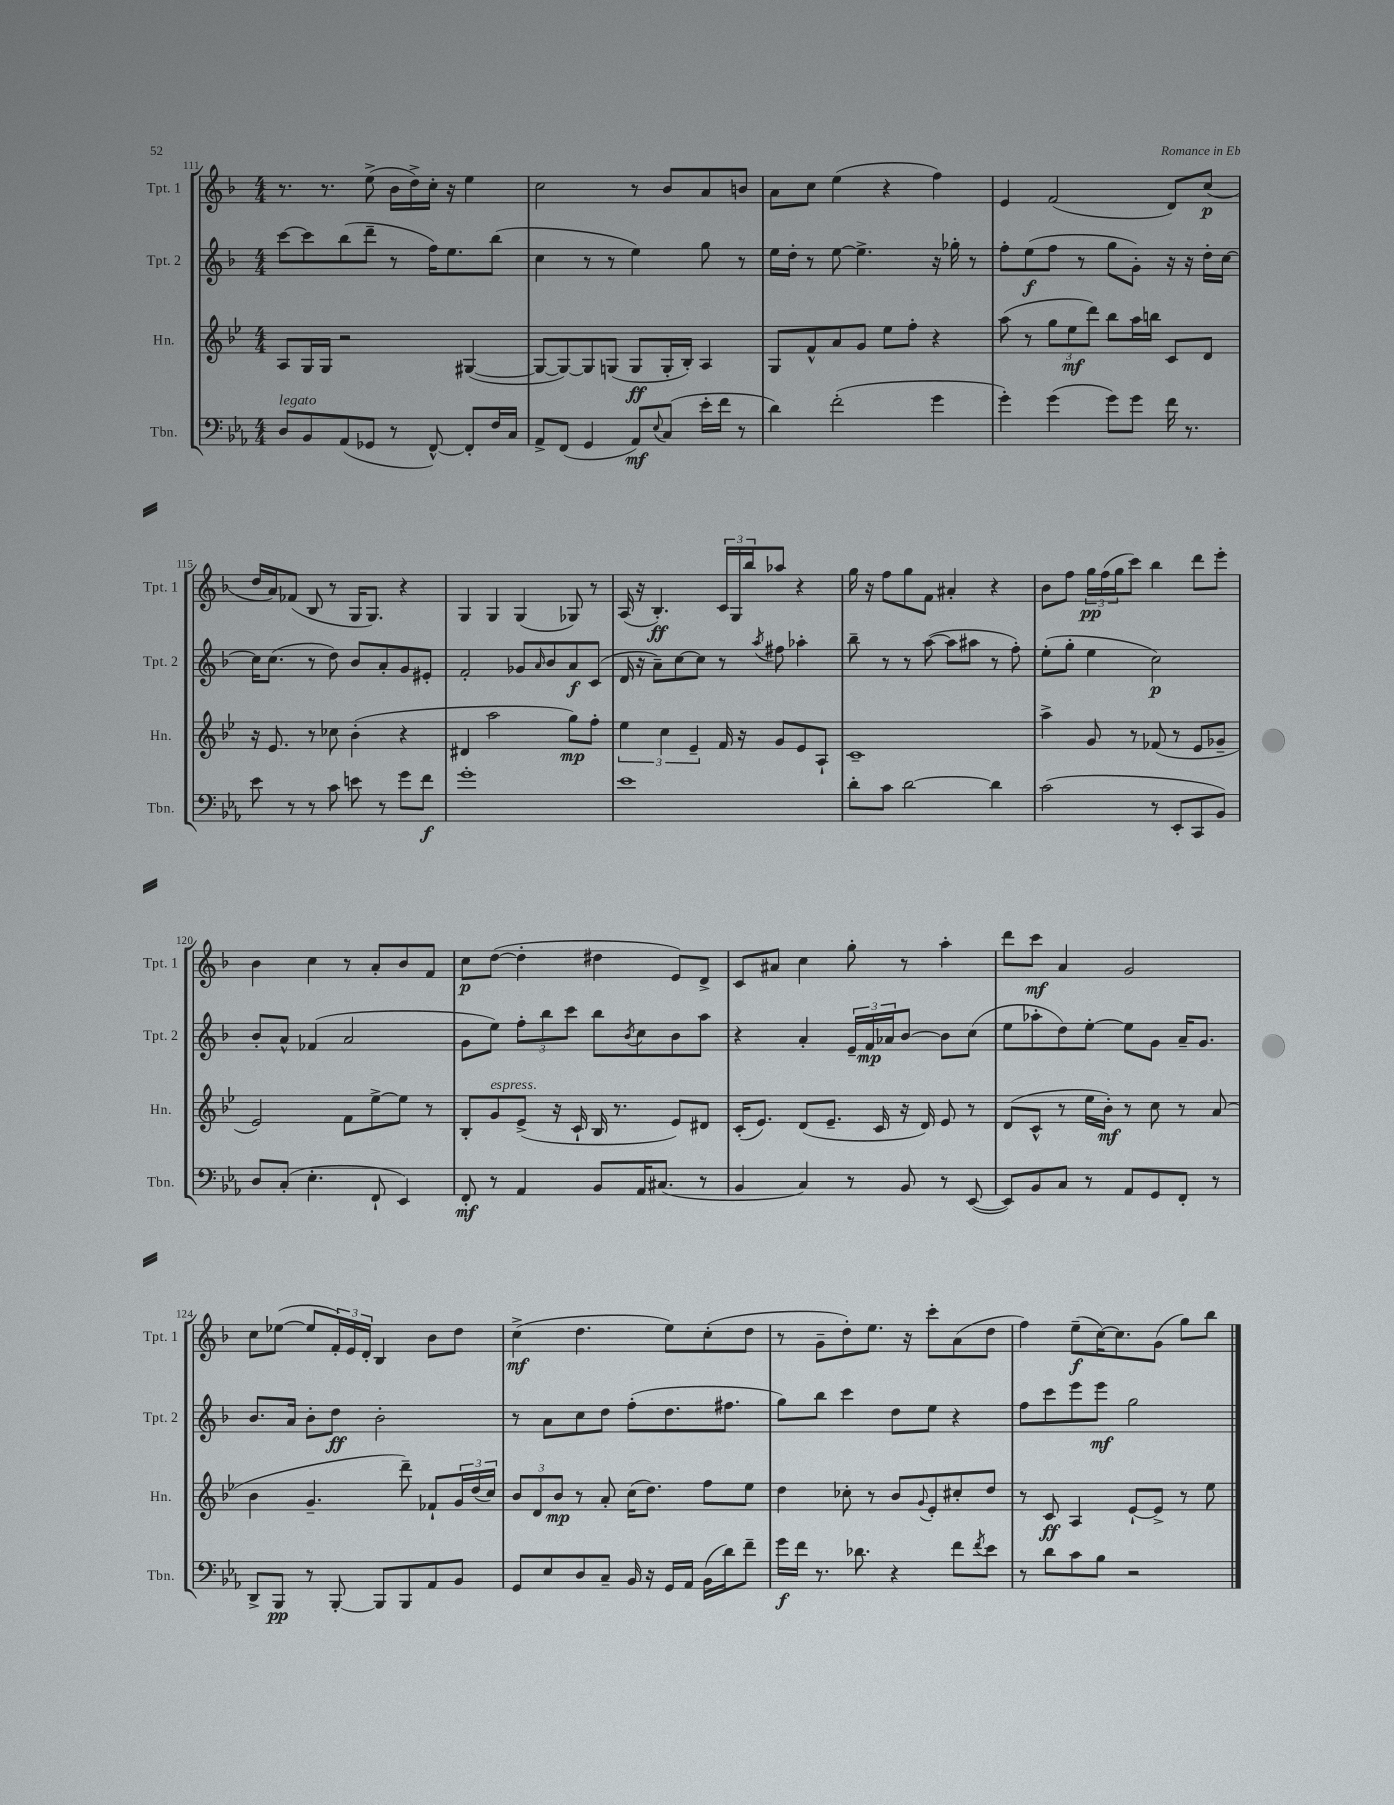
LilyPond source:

<<
\new StaffGroup <<
\new Staff = "s0" \with { instrumentName = "Tpt. 1" shortInstrumentName = "Tpt. 1" } {
    \clef treble \key f \major \numericTimeSignature \time 4/4
    r8. r8. e''8->( bes'16 d''16->) c''16-. r16 e''4 |
    c''2 r8 bes'8 a'8 b'8 |
    a'8 c''8 e''4( r4 f''4) |
    e'4 f'2( d'8) c''8\p( |
    d''16 a'16) fes'8( bes8 r8 g16 g8.) r4 |
    g4 g4 g4( ges8) r8 |
    a16( r16 bes4.-.\ff) \tuplet 3/2 { c'16 g16 bes''16 } aes''8 r4 |
    g''16 r16 f''8 g''8 f'8 ais'4-. r4 |
    bes'8 f''8 \tuplet 3/2 { g''16\pp f''16( g''16 } c'''8) bes''4 d'''8 e'''8-. |
    bes'4 c''4 r8 a'8-. bes'8 f'8 |
    c''8\p d''8~( d''4-. dis''4 e'8) d'8-> |
    c'8 ais'8 c''4 g''8-. r8 a''4-. |
    d'''8 c'''8\mf a'4 g'2 |
    c''8 ees''8~( ees''8 \tuplet 3/2 { f'16-.) e'16 d'16-. } bes4 bes'8 d''8 |
    c''4->\mf( d''4. e''8) c''8-.( d''8 |
    r8 g'8-- d''8-.) e''8. r16 c'''8-. a'8( d''8 |
    f''4) e''8--\f( c''16~) c''8. g'8( g''8) bes''8 \bar "|." |
}
\new Staff = "s1" \with { instrumentName = "Tpt. 2" shortInstrumentName = "Tpt. 2" } {
    \clef treble \key f \major \numericTimeSignature \time 4/4
    c'''8~ c'''8 bes''8( d'''8-- r8 f''16) e''8. bes''8( |
    c''4 r8 r8 e''4) g''8 r8 |
    e''16 d''16-. r8 e''8~ e''4.-> r16 ges''16-. r8 |
    f''8-. e''8\f( f''8 r8 g''8 g'8-.) r16 r16 d''16-. c''16~ |
    c''16 c''8.( r8 d''8) bes'8 a'8-. g'8 eis'8-. |
    f'2-. ges'8 \grace { a'16 } bes'8 a'8\f c'8( |
    d'16 r16 a'8--) c''8~ c''8 r8 \acciaccatura { a''8 } fis''8 aes''4-. |
    bes''8-- r8 r8 a''8~( a''8 ais''8 r8 f''8-.) |
    e''8-.( g''8-. e''4 c''2\p) |
    bes'8-. a'8-^ fes'4( a'2 |
    g'8 e''8) \tuplet 3/2 { f''8-. bes''8 c'''8 } bes''8 \acciaccatura { bes'8 } c''8 bes'8 a''8 |
    r4 a'4-. \tuplet 3/2 { e'16-- f'16\mp aes'16 } bes'8~ bes'8 c''8( |
    e''8 aes''8-. d''8) e''8~-. e''8 g'8 a'16-- g'8. |
    bes'8. a'16 bes'8-. d''8\ff bes'2-. |
    r8 a'8 c''8 d''8 f''8-.( d''8. fis''8. |
    g''8) bes''8 c'''4 d''8 e''8 r4 |
    f''8 c'''8 e'''8 e'''8\mf g''2 \bar "|." |
}
\new Staff = "s2" \with { instrumentName = "Hn." shortInstrumentName = "Hn." } {
    \clef treble \key bes \major \numericTimeSignature \time 4/4
    a8 g16 g16 r2 gis4~( |
    gis8~ gis8~) gis8 g8( g8\ff g16-. bes16-.) a4 |
    g8 f'8-^ a'8 g'8 ees''8 f''8-. r4 |
    a''8( r8 \tuplet 3/2 { g''8 ees''8\mf d'''8) } bes''8 a''16 b''16 c'8 d'8 |
    r16 ees'8. r8 ces''8 bes'4-.( r4 |
    dis'4 a''2 g''8\mp) f''8-. |
    \tuplet 3/2 { ees''4 c''4 ees'4-- } f'16 r16 g'8 ees'8 a8-! |
    c'1-- |
    a''4-> g'8 r8 fes'8( r8 ees'8 ges'8-- |
    ees'2) f'8 ees''8~-> ees''8 r8 |
    bes8-. g'8^\markup { \italic "espress." } ees'8->( r16 c'16-! bes16 r8. ees'8) dis'8 |
    c'16-.( ees'8.) d'8( ees'8.-- c'16 r16 d'16) ees'8 r8 |
    d'8( c'8-^ r8 ees''16 bes'16-.\mf) r8 c''8 r8 a'8( |
    bes'4 g'4.-- d'''8--) fes'8-! \tuplet 3/2 { g'16 d''16( c''16) } |
    \tuplet 3/2 { bes'8 d'8 bes'8\mp } r8 a'8-. c''16( d''8.) f''8 ees''8 |
    d''4 ces''8-. r8 bes'8 \appoggiatura { g'8 } ees'8-. cis''8-. d''8 |
    r8 c'8\ff a4 ees'8~-! ees'8-> r8 ees''8 \bar "|." |
}
\new Staff = "s3" \with { instrumentName = "Tbn." shortInstrumentName = "Tbn." } {
    \clef bass \key ees \major \numericTimeSignature \time 4/4
    d8^\markup { \italic "legato" } bes,8 aes,8( ges,8 r8 f,8~-^) f,8-. f16 c16 |
    aes,8-> f,8( g,4 aes,8\mf) \appoggiatura { ees8 } c8( ees'16-. f'16 r8 |
    d'4) f'2-.( g'4 |
    g'4-.) g'4( g'8) g'8 f'16 r8. |
    ees'8 r8 r8 c'8 e'8 r8 g'8 f'8\f |
    g'1-. |
    ees'1 |
    d'8-. c'8 d'2~ d'4 |
    c'2( r8 ees,8-. c,8 bes,8) |
    d8 c8-.( ees4.-. f,8-! ees,4) |
    f,8-.\mf r8 aes,4 bes,8 aes,16 cis8.( r8 |
    bes,4 c4) r8 bes,8 r8 ees,8~( |
    ees,8) bes,8 c8 r8 aes,8 g,8 f,8-. r8 |
    d,8-> bes,,8\pp r8 bes,,8~-. bes,,8 bes,,8 aes,8 bes,8 |
    g,8 ees8 d8 c8-- bes,16 r16 g,16 aes,16 bes,16( d'16) f'8-- |
    g'16\f f'16 r8. des'8. r4 f'8 \acciaccatura { f'8 } ees'8 |
    r8 d'8 c'8 bes8 r2 \bar "|." |
}
>>
>>
\layout { \context { \Score currentBarNumber = #111 } }
